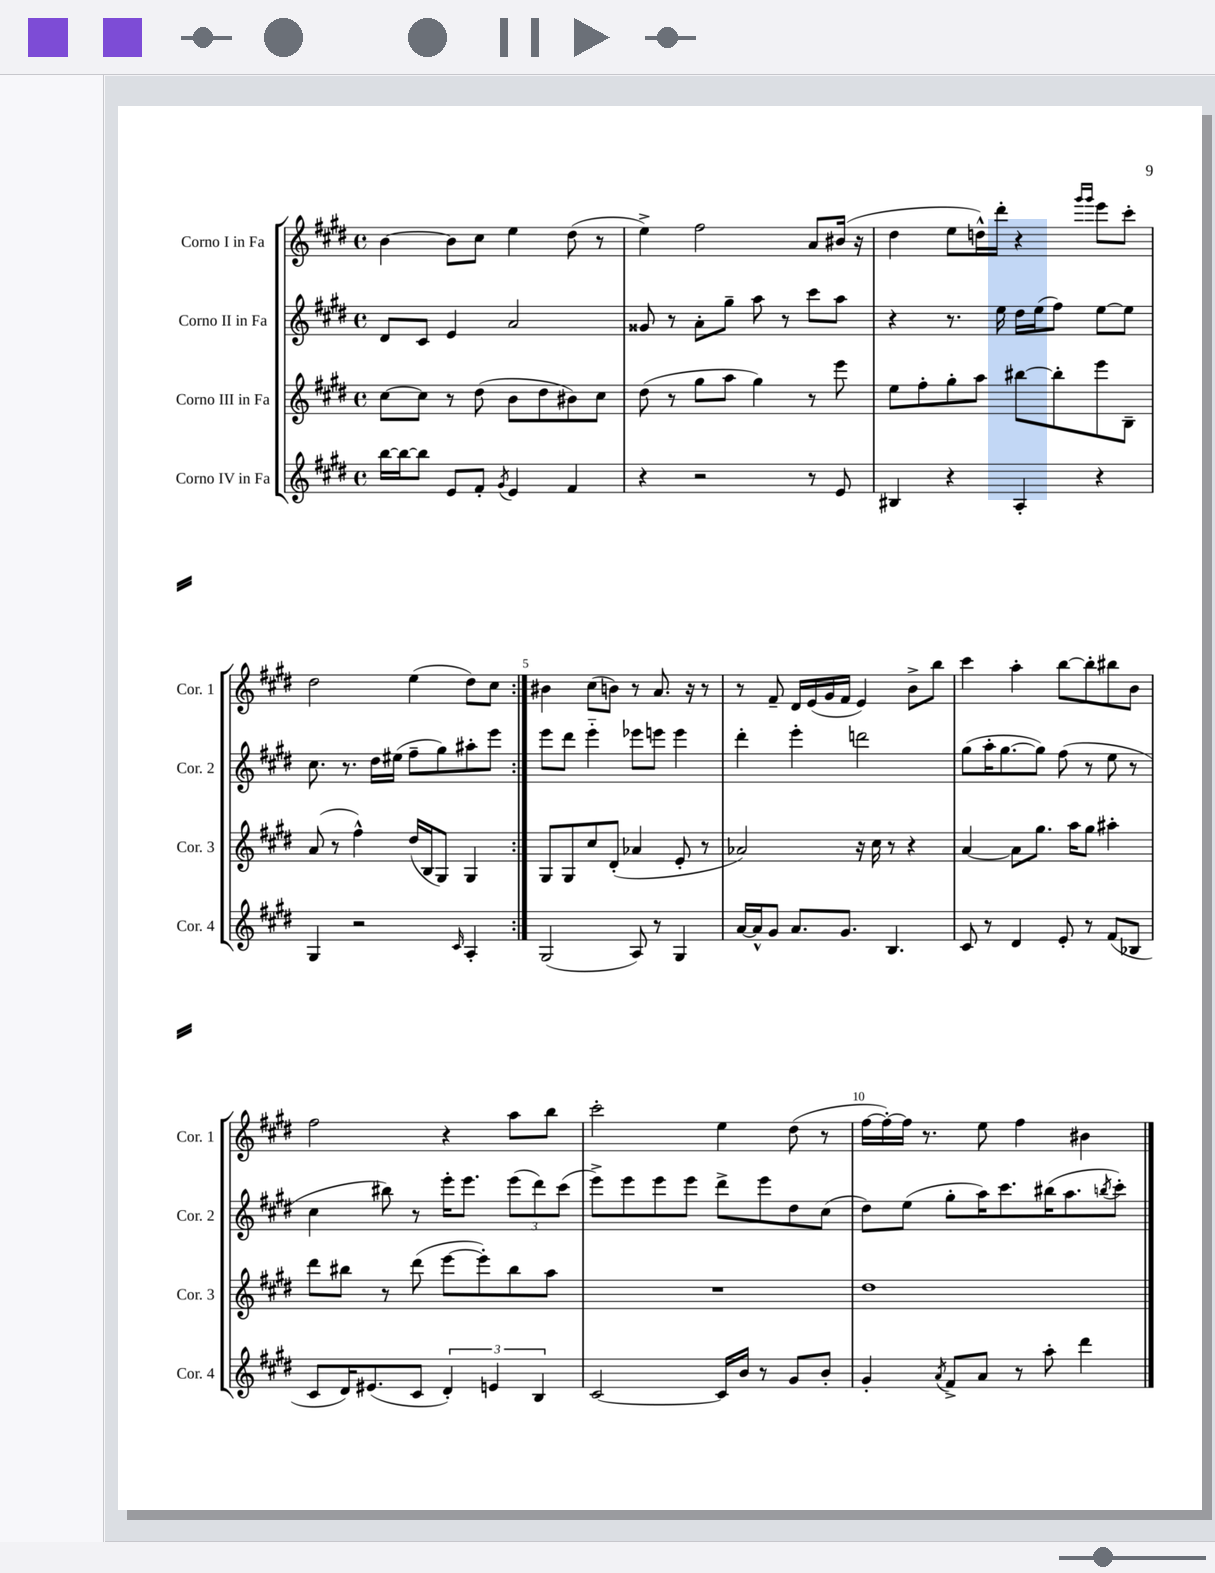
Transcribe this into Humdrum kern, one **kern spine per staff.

**kern	**kern	**kern	**kern
*part4	*part3	*part2	*part1
*staff4	*staff3	*staff2	*staff1
*I"Corno IV in Fa	*I"Corno III in Fa	*I"Corno II in Fa	*I"Corno I in Fa
*I'Cor. 4	*I'Cor. 3	*I'Cor. 2	*I'Cor. 1
*clefG2	*clefG2	*clefG2	*clefG2
*k[f#c#g#d#]	*k[f#c#g#d#]	*k[f#c#g#d#]	*k[f#c#g#d#]
*M4/4	*M4/4	*M4/4	*M4/4
*met(c)	*met(c)	*met(c)	*met(c)
=1	=1	=1	=1
[16bb\LL	[8cc#\L	8d#/L	[4b\
16bb\J_	.	.	.
8bb\J]	8cc#\J]	8c#/J	.
8e/L	8r	4e/	8b\L]
8f#'/J	(8dd#\	.	8cc#\J
8qg#/	.	.	.
4e/	8b\L	2a/	4ee\
.	8dd#\	.	.
4f#/	8b#X\)	.	(8dd#\
.	8cc#\J	.	8r
=2	=2	=2	=2
4r	(8dd#\	8g##X/	4ee^\)
.	8r	8r	.
2r	8gg#\L	8a'\L	2ff#\
.	8aa\J	8gg#~\J	.
.	4gg#\)	8aa\	.
.	.	8r	.
8r	8r	8ccc#\L	8a/L
8e/	8eee\	8aa\J	(16b#X/Jk
.	.	.	16r
=3	=3	=3	=3
4B#X/	8ee\L	4r	4dd#\
.	8ff#'\	.	.
4r	8gg#'\	8.r	8ee\L
.	8aa\J	.	16ddn^^\L)
.	.	16ee\	16ddd#'\JJ
4A'/	[8bb#X\L	16dd#\LL	4r
.	.	(16ee\J	.
.	8bb#'\]	8ff#\J)	.
.	.	.	16qqggg#/LL
.	.	.	16qqggg#/JJ
4r	8eee\	[8ee\L	8eee\L
.	8B~\J	8ee\J]	8ccc#'\J
!!LO:LB:g=z
=4	=4	=4	=4
4G#/	(8a/	8.cc#\	2dd#\
.	8r	.	.
.	.	8.r	.
2r	4ff#^^\)	.	.
.	.	16dd#\LL	.
.	.	(16ee#X\JJ	.
.	(16dd#/LL	8ff#~\L	(4ee\
.	16B/J	.	.
.	8G#/J)	8gg#\)	.
16qqc#/	.	.	.
4A'/	4G#/	8aa#X'\	8dd#\L)
.	.	8eee\J	8cc#\J
=5:|!	=5:|!	=5:|!	=5:|!
(2G#/	8G#/L	8eee\L	4b#X\
.	8G#/	8ddd#\J	.
.	8cc#/	4eee\	(8cc#\L
.	(8d#'/J	.	8bn\J)
8A/)	4a-X/	8eee-X\L	8r
8r	.	8eeen\J	8.a/
4G#/	8e'/	4eee\	.
.	.	.	16r
.	8r	.	8r
=6	=6	=6	=6
[16a/LL	2a-X/)	4ddd#'\	8r
16a^^/J]	.	.	.
8g#/J	.	.	8f#~/
8.a/L	.	4eee'\	16d#/LL
.	.	.	(16e/
.	.	.	16g#/
8.g#/J	.	.	16f#/JJ
.	16r	2dddn\	4e/)
.	16cc#\	.	.
4.B/	8r	.	.
.	4r	.	8b^\L
.	.	.	8bb\J
=7	=7	=7	=7
8c#/	[4a/	(8gg#\L	4ccc#\
8r	.	16aa'\K	.
.	.	[8.gg#\	.
4d#/	8a\L]	.	4aa'\
.	8.gg#\J	8gg#\J])	.
8e'/	.	(8ff#\	[8bb\L
.	16aa\KL	.	.
8r	8gg#\J	8r	8bb'\]
(8f#/L	4aa#X'\	8ee\	8bb#X\
8B-X/J	.	8r	8b\J
!!LO:LB:g=z
=8	=8	=8	=8
8c#/L	8ddd#\L	4cc#\	2ff#\
16d#/K)	8bb#X\J	.	.
(8.e#X/	.	.	.
.	8r	8bb#X\)	.
8c#/J	(8ddd#\	8r	.
6d#'/)	[8eee\L	16eee'\KL	4r
.	.	8.eee\J	.
.	8eee'\])	.	.
6en/	.	.	.
.	8bb#\	(12eee\L	8aa\L
6B/	.	12ddd#\)	.
.	8aa\J	.	8bb\J
.	.	(12ccc#\J	.
=9	=9	=9	=9
[2c#/	1r	8eee^\L)	2ccc#'\
.	.	8eee\	.
.	.	8eee\	.
.	.	8eee\J	.
16c#/LL]	.	8ddd#^\L	4ee\
16b/JJ	.	.	.
8r	.	8eee\	.
8g#/L	.	8dd#\	(8dd#\
8b'/J	.	(8cc#\J	8r
=10	=10	=10	=10
4g#'/	1dd#	8dd#\L)	[16ff#\LL
.	.	.	16ff#'\_)
.	.	(8ee\J	16ff#\JJ]
.	.	.	8.r
8qa/	.	.	.
8f#^/L	.	8gg#'\L	.
8a/J	.	16aa\K)	8ee\
.	.	8.ccc#\	.
8r	.	.	4ff#\
8aa'\	.	(16bb#X\K	.
.	.	8.aa\	.
4ddd#\	.	.	4b#X\
.	.	8qbbn/	.
.	.	8ccc#'\J)	.
==	==	==	==
*-	*-	*-	*-
